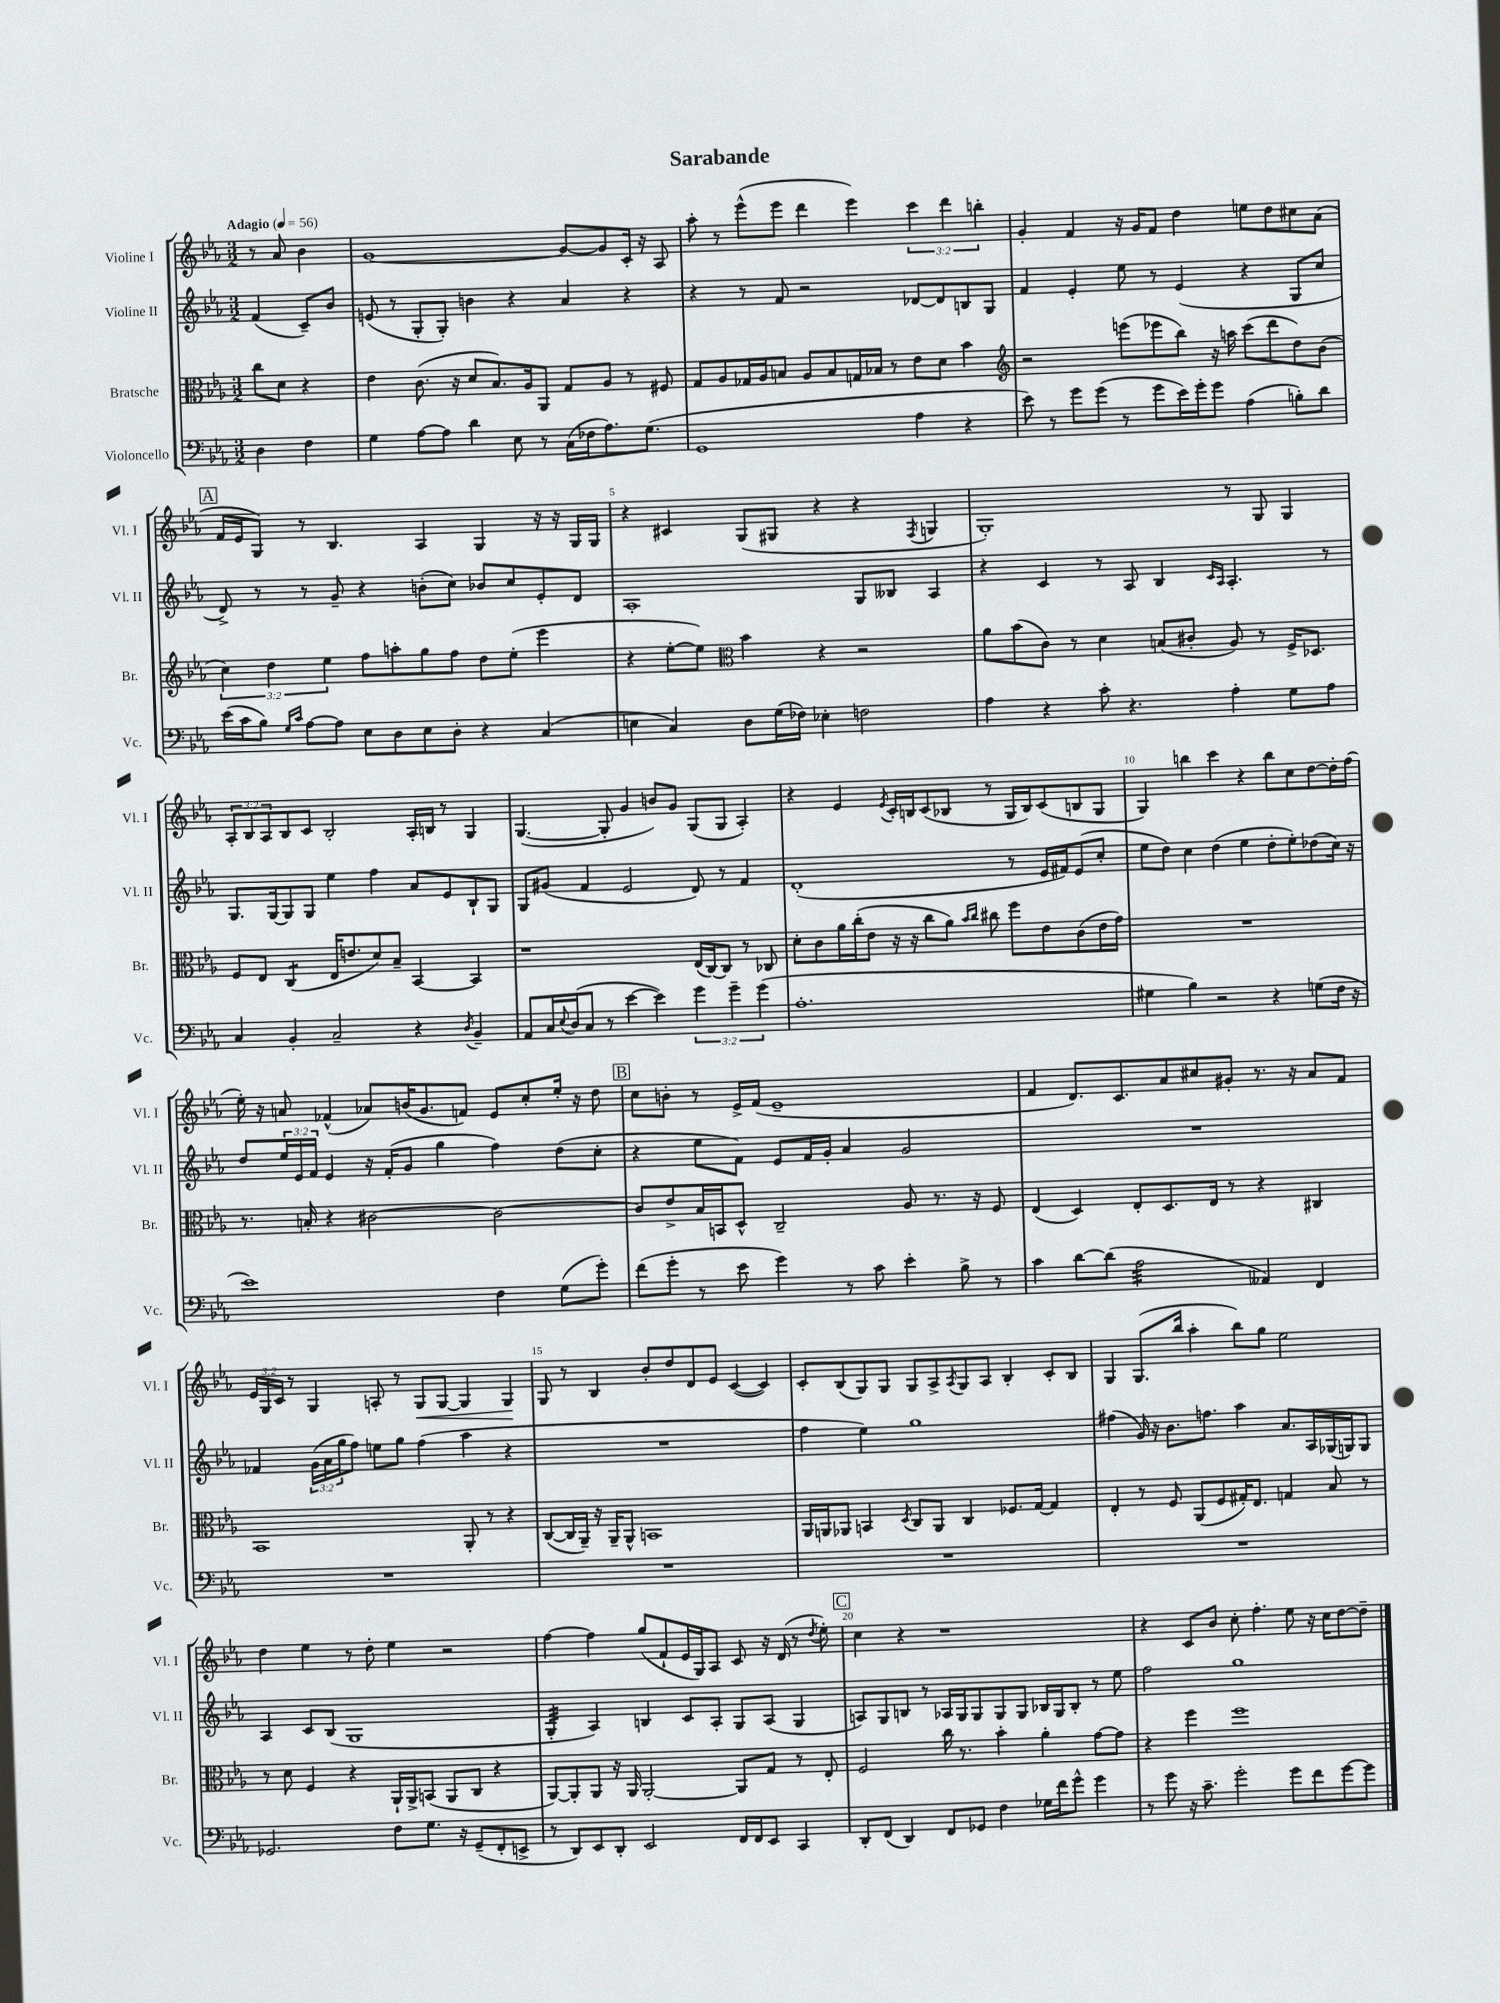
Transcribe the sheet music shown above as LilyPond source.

\header { title = "Sarabande" }
<<
\new StaffGroup <<
\new Staff = "s0" \with { instrumentName = "Violine I" shortInstrumentName = "Vl. I" } {
    \clef treble \key ees \major \numericTimeSignature \time 3/2 \override Staff.TupletNumber.text = #tuplet-number::calc-fraction-text \partial 2 \tempo "Adagio" 4 = 56
    r8 aes'8 bes'4 |
    g'1~ g'8~ g'8 c'16-. r16 aes8 |
    aes''8-. r8 ees'''8-^( ees'''8 d'''4 ees'''4) \tuplet 3/2 { c'''4 d'''4 b''4-. } |
    g'4-. f'4 r16 g'16 f'8 d''4 e''8 d''8 cis''8 aes'8( |
    \mark \markup { \box "A" } f'16 ees'16 g8) r8 bes4. aes4 g4 r16 r16 g16 g16 |
    r4 cis'4 g8( gis8 r4 r4 \acciaccatura { f8 } g4 |
    g1-.) r8 g8 g4 |
    \tuplet 3/2 { aes8-. bes8 aes8 } bes8 c'8 bes2-. aes16-. b16 r8 g4 |
    g4.~( g8-. g'4 b'8) g'8 g8( g8 aes4-.) |
    r4 ees'4 \acciaccatura { ees'8 } c'16-. b16 c'8( bes8 r8 g16 bes16) c'8( b8 g8 |
    g4) b''4 c'''4 r4 b''8 c''8 d''8~ d''16-. f''16( |
    ees''16-.) r16 a'8 fes'4-^( aes'8) b'16( g'8. f'8) ees'8 c''8-. ees''16-. r16 d''8 |
    \mark \markup { \box "B" } c''8 b'8-. r8 ees'16-> f'16( ees'1-- |
    f'4 d'8.) c'8. aes'8 cis''8 gis'8-. r8. r16 aes'8 f'8 |
    \tuplet 3/2 { ees'16 g16 c'16 } r8 g4 a8-. r8 g8\< g8~ g4 g4\! |
    g8 r8 bes4 bes'8-. d''8 d'8 ees'8 c'4~( c'4) |
    c'8-. bes8( g8) g8 g8 aes8-> \acciaccatura { aes8 } g8 aes8 bes4-. c'8-. bes8 |
    g4 g8.( bes''16 aes''4-. bes''8) g''8 ees''2 |
    d''4 ees''4 r8 d''8-. ees''4 r2 |
    f''4~ f''4 g''8( f'8-! ees'16 g16) aes8 c'8 r16 d'16( r8 \acciaccatura { d''8 } ees''8-.) |
    \mark \markup { \box "C" } c''4 r4 r1 |
    r4 c'8 bes'8 c''8-. f''4.-. ees''8 r16 c''16 d''8~ d''8-- \bar "|." |
}
\new Staff = "s1" \with { instrumentName = "Violine II" shortInstrumentName = "Vl. II" } {
    \clef treble \key ees \major \numericTimeSignature \time 3/2 \override Staff.TupletNumber.text = #tuplet-number::calc-fraction-text \partial 2
    f'4( c'8--) bes'8 |
    e'8( r8 g8-. g8-.) b'4 r4 aes'4 r4 |
    r4 r8 f'8 r2 des'8~ des'8 b8 g8 |
    f'4 ees'4-. ees''8 r8 ees'4( r4 g8 c''8 |
    \mark \markup { \box "A" } d'8->) r8 r8 g'8-- r4 b'8-.( c''8) bes'8 c''8 ees'8-. d'8 |
    aes1-. g8 beses8 aes4 |
    r4 c'4 r8 aes8 bes4 \grace { c'16 aes16 } aes4.-. r8 |
    g8. g16~ g8 g8 ees''4 f''4 aes'8 ees'8 bes8-! g8 |
    g8 gis'8( f'4 ees'2 d'8) r8 f'4 |
    d'1-.( r8 ees'16 fis'16) ees'8( c''8-. |
    ees''8 d''8) c''4 d''4( ees''4 d''8-. ees''8-.) des''8( c''16) r16 |
    d''8 \tuplet 3/2 { ees''16 ees'16 f'16 } ees'4 r16 f'16-.( g'8 g''4 f''4) d''8( c''8-. |
    \mark \markup { \box "B" } r4 ees''8 f'8) ees'8 f'16 g'16-. aes'4 g'2 |
    R1. |
    fes'4 \tuplet 3/2 { g'16( aes'16 g''16 } f''8) e''8 g''8 f''4( aes''4 r4 |
    R1. |
    f''4 ees''4) g''1 |
    fis''4( g'16) r16 bes'8. f''8. aes''4 aes'8. aes16 ges16( g16) g8 |
    aes4 c'8 bes8( g1 |
    g4:32-. aes4) b4 c'8 aes8-. g8 aes8( g4 |
    \mark \markup { \box "C" } a8) g8 b8 r8 aes16 g16 g8 g8 g8 bes16 g16 bes8-. r8 ees''8 |
    f''2 g''1 \bar "|." |
}
\new Staff = "s2" \with { instrumentName = "Bratsche" shortInstrumentName = "Br." } {
    \clef alto \key ees \major \numericTimeSignature \time 3/2 \override Staff.TupletNumber.text = #tuplet-number::calc-fraction-text \partial 2
    c''8 d'8 r4 |
    ees'4 c'8.( r16 d'8 bes8.) aes16 aes,8 g8 aes8 r8 fis8 |
    g8 aes8 ges16 aes16 b8 aes8 b8 g16 bes16 r8 ees'8 d'8 bes'4 |
    \clef treble r2 e'''8( ees'''8 bes''8) r16 a''16 c'''8( d'''8 d''8) bes'8( |
    \mark \markup { \box "A" } \tuplet 3/2 { c''4) d''4 ees''4 } f''8 a''8-. g''8 f''8 d''8 ees''8-.( ees'''4 |
    r4 ees''8~-. ees''8) \clef alto bes'4 r4 r2 |
    aes'8 bes'8( c'8) r8 d'4 b8( cis'8-. aes8) r8 f16-> des8. |
    f8 ees8 c4:8( ees16 e'8. d'8) bes8-- bes,4~ bes,4 |
    r1 ees16( c16~) c8 r8 ces8 |
    d'8-. c'8 aes'16 c''16-.( ees'8 r16 r16 c''8 aes'8) \grace { bes'16 c''16 } cis''8 f''8 ees'8 c'8( ees'16 g'16) |
    R1. |
    r8. b16-. r4 cis'2~ cis'2~ |
    \mark \markup { \box "B" } cis'8 ees'8-> bes16 b,16 d8-^ c2-- aes8 r8. r16 f8 |
    ees4( d4) ees8-. d8. ees16 r8 r4 cis4 |
    bes,1 aes,8-. r8 r4 |
    c8~( c16 aes,16--) r16 aes,16-- aes,8-^ b,1 |
    aes,16 a,16 aes,8 b,4 \acciaccatura { d8 } c8 aes,8 c4 fes8. g16~ g4 |
    ees4-. r8 f8 aes,8( f8 gis16-.) ees8. g4 bes8 r8 |
    r8 d'8 f4 r4 aes,16-! aes,16-> b,8( aes,8 c8 r4 |
    aes,8~) aes,8-. aes,8 r16 aes,16 aes,2~-. aes,8 g8 r8 ees8-. |
    \mark \markup { \box "C" } f2 c''16 r8. bes'4-. aes'4-. g'8~ g'8 |
    r4 f''4 f''1 \bar "|." |
}
\new Staff = "s3" \with { instrumentName = "Violoncello" shortInstrumentName = "Vc." } {
    \clef bass \key ees \major \numericTimeSignature \time 3/2 \override Staff.TupletNumber.text = #tuplet-number::calc-fraction-text \partial 2
    d4 f4 |
    g4 aes8~ aes8 d'4 ees8 r8 c16( fes16 aes8.) g8.( |
    g,1 aes4 r4 |
    ees'8) r8 g'8 g'8( r8 g'8 ees'16) g'16-. g'8 aes4( b8-.) d'8 |
    \mark \markup { \box "A" } ees'16( c'16 bes8) \grace { g16 c'16 } aes8~ aes8 ees8 d8 ees8 d8-. r4 c4( |
    e4 c4) d8 g16( fes16) ees4-. f2 |
    aes4 r4 c'8-. r4. aes4-. g8 aes8 |
    c4 bes,4-. c2-- r4 \acciaccatura { d8 } bes,4-- |
    aes,8 c16 \appoggiatura { ees8 } d16( c8 r8 ees'4~ ees'4) \tuplet 3/2 { g'4 g'4-- g'4( } |
    aes1.-. |
    gis4 bes4) r2 r4 g8( f16 r16 |
    ees'1) f4 g8( g'8-.) |
    \mark \markup { \box "B" } f'8( g'8-. r8 ees'8 g'4) r8 c'8 ees'4-. bes8-> r8 |
    c'4 d'8~ d'8( aes2:32 aeses,4) f,4 |
    R1. |
    R1. |
    R1. |
    R1. |
    ges,2. f8 g8. r16 ges,8--( f,8-. e,8-> |
    r8 d,8) ees,8 d,8-. ees,2 f,16 f,16 ees,8 c,4 |
    \mark \markup { \box "C" } d,8-. f,8( d,4) f,8 ges,8 f4 ges16 f'16 g'8-^ g'4 |
    r8 g'8 r16 c'8.-- g'2-. g'8 f'8 g'8~ g'8 \bar "|." |
}
>>
>>
\layout { \context { \Score \override BarNumber.break-visibility = ##(#f #t #t) barNumberVisibility = #(every-nth-bar-number-visible 5) } }
